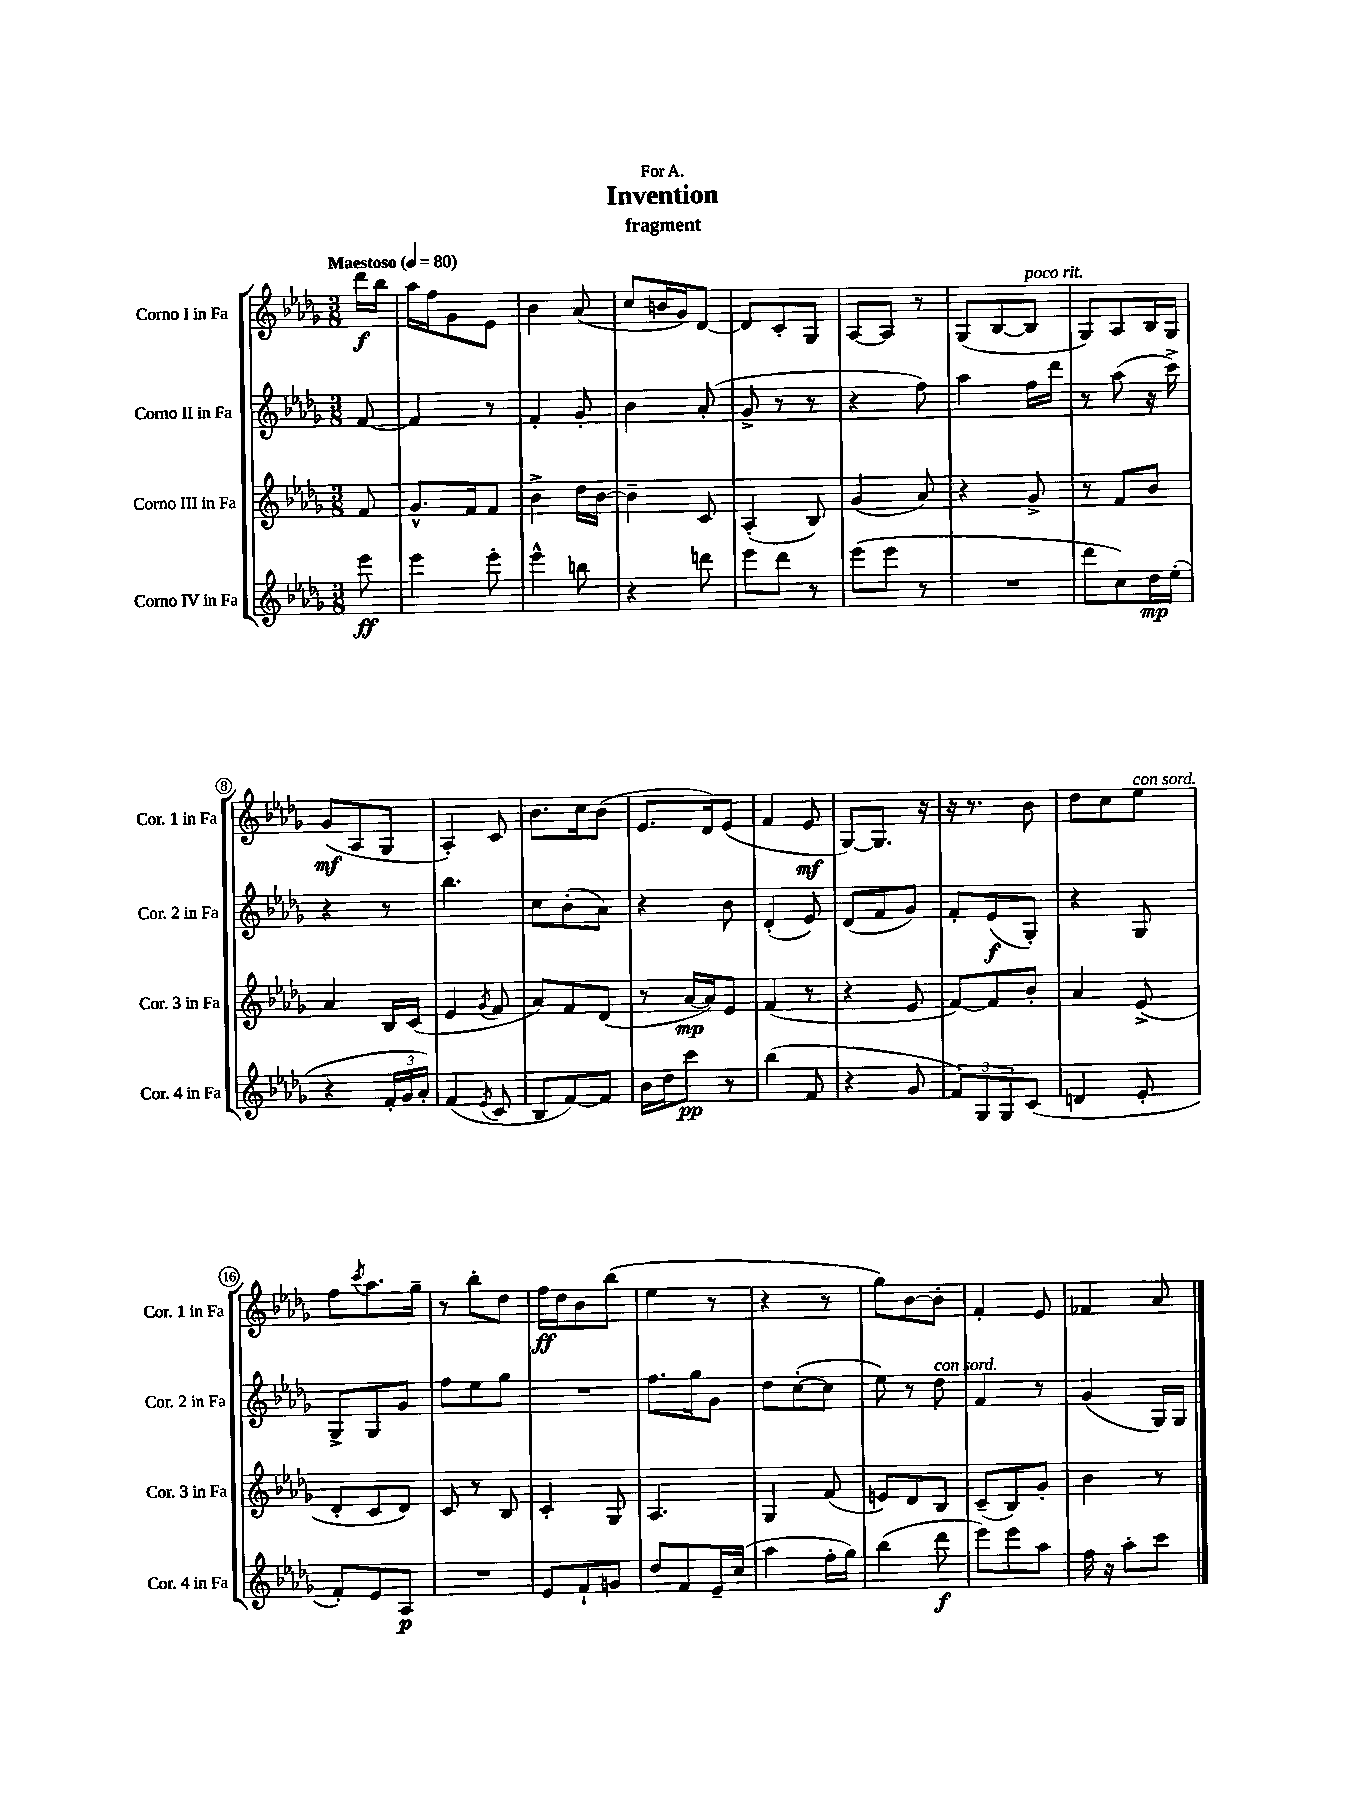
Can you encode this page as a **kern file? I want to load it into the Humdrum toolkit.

**kern	**kern	**kern	**kern
*staff4	*staff3	*staff2	*staff1
*clefG2	*clefG2	*clefG2	*clefG2
*k[b-e-a-d-g-]	*k[b-e-a-d-g-]	*k[b-e-a-d-g-]	*k[b-e-a-d-g-]
*M3/8	*M3/8	*M3/8	*M3/8
*MM80	*MM80	*MM80	*MM80
8eee-\	8f/	[8f/	16ddd-\LL
.	.	.	16bb-\JJ
=	=	=	=
4eee-\	8.g-^^/L	4f/]	16aa-\LL
.	.	.	16ff\J
.	.	.	8g-\
.	16f/k	.	.
8eee-'\	8f/J	8r	8e-\J
=	=	=	=
4eee-^^\	4b-^\	4f'/	4b-\
8bb\	16dd-\LL	8g-'/	(8a-/
.	[16b-\JJ	.	.
=	=	=	=
4r	4b-~\]	4b-\	8cc/L
.	.	.	16b/L
.	.	.	16g-/J)
8ddd\	8c/	(8a-'/	[8d-/J
=	=	=	=
8eee-\L	(4A-'/	8g-^/	8d-/]L
8ddd-\J	.	8r	8c'/
8r	8B-/)	8r	8G-/J
=	=	=	=
(8eee-\L	(4g-/	4r	[8A-/L
8eee-\J	.	.	8A-/]J
8r	8a-/)	8ff\)	8r
=	=	=	=
4.r	4r	4aa-\	(8G-/L
.	.	.	[8B-/
.	8g-^/	16ff\LL	8B-/]J
.	.	16ddd-\JJ	.
=	=	=	=
8ddd-\L	8r	8r	8G-/L)
8cc\)	8f/L	(8aa-\	8A-/
16dd-\L	8b-/J	16r	16B-/L
(16ee-'\JJ	.	16ccc^\)	16G-/JJ
=	=	=	=
4r	4a-/	4r	(8g-/L
.	.	.	8A-/
24f'/LL	16B-/LL	8r	8G-/J
24g-/	.	.	.
.	(16c/JJ	.	.
24a-'/JJ)	.	.	.
=	=	=	=
(4f/	4e-/	4.bb-\	4A-'/)
8qe-/	8qg-/	.	.
8c/	8f/	.	8c/
=	=	=	=
8B-/L	8a-/L)	8cc\L	8.b-\L
[8f/)	8f/	(8b-'\	.
.	.	.	16cc\k
8f/]J	(8d-/J	8a-\J)	(8b-\J
=	=	=	=
16b-\LL	8r	4r	8.e-/L
16dd-\J	.	.	.
8ccc\J	[16a-/LL	.	.
.	16a-/]J)	.	16d-/k)
8r	8e-/J	8b-\	(8e-/J
=	=	=	=
(4bb-\	(4f/	(4d-'/	4f/
8f/	8r	8e-/)	8e-/
=	=	=	=
4r	4r	(8d-/L	[8G-/L)
.	.	8f/	8.G-/]J
8g-/	8e-/	8g-/J)	.
.	.	.	16r
=	=	=	=
12f/L)	[8f/L)	8f'/L	16r
.	.	.	8.r
12G-/	.	.	.
.	8f/]	(8e-/	.
12G-/	.	.	.
(8c/J	8b-'/J	8G-'/J)	8b-\
=	=	=	=
4d/	4a-/	4r	8dd-\L
.	.	.	8cc\
8e-'/	(8e-^/	8G-/	8ee-\J
=	=	=	=
8f'/L)	8d-'/L	8G-^/L	8ff\L
.	.	.	8qccc/
8e-/	8c/	8G-/	8.aa-\
8A-/J	8d-/J)	8g-/J	.
.	.	.	16gg-~\Jk
=	=	=	=
4.r	8c/	8ff\L	8r
.	8r	8ee-\	8bb-'\L
.	8B-/	8gg-\J	8dd-\J
=	=	=	=
8e-/L	4c'/	4.r	16ff\LL
.	.	.	16dd-\J
8f`/	.	.	8b-\
8g/J	8G-/	.	(8bb-\J
=	=	=	=
8dd-/L	4.A-/	8.ff\L	4ee-\
8f/	.	.	.
.	.	16gg-\k	.
16e-~/L	.	8g-\J	8r
(16cc/JJ	.	.	.
=	=	=	=
4aa-\	4G-/	8dd-\L	4r
.	.	([8cc'\	.
16ff'\LL	(8f/	8cc\]J	8r
16gg-\JJ)	.	.	.
=	=	=	=
(4bb-\	8e/L)	8ee-\)	8gg-\L)
.	8d-/	8r	[8b-\
8ddd-\	8B-/J	8dd-\	8b-'\]J
=	=	=	=
8eee-\L)	(8c~/L	4f/	4f'/
8eee-\	8B-/)	.	.
8aa-\J	8g-'/J	8r	8e-/
=	=	=	=
16ff\	4b-\	(4g-/	4f-/
16r	.	.	.
8aa-'\L	.	.	.
8ccc\J	8r	16G-/LL)	8a-/
.	.	16G-/JJ	.
==	==	==	==
*-	*-	*-	*-
